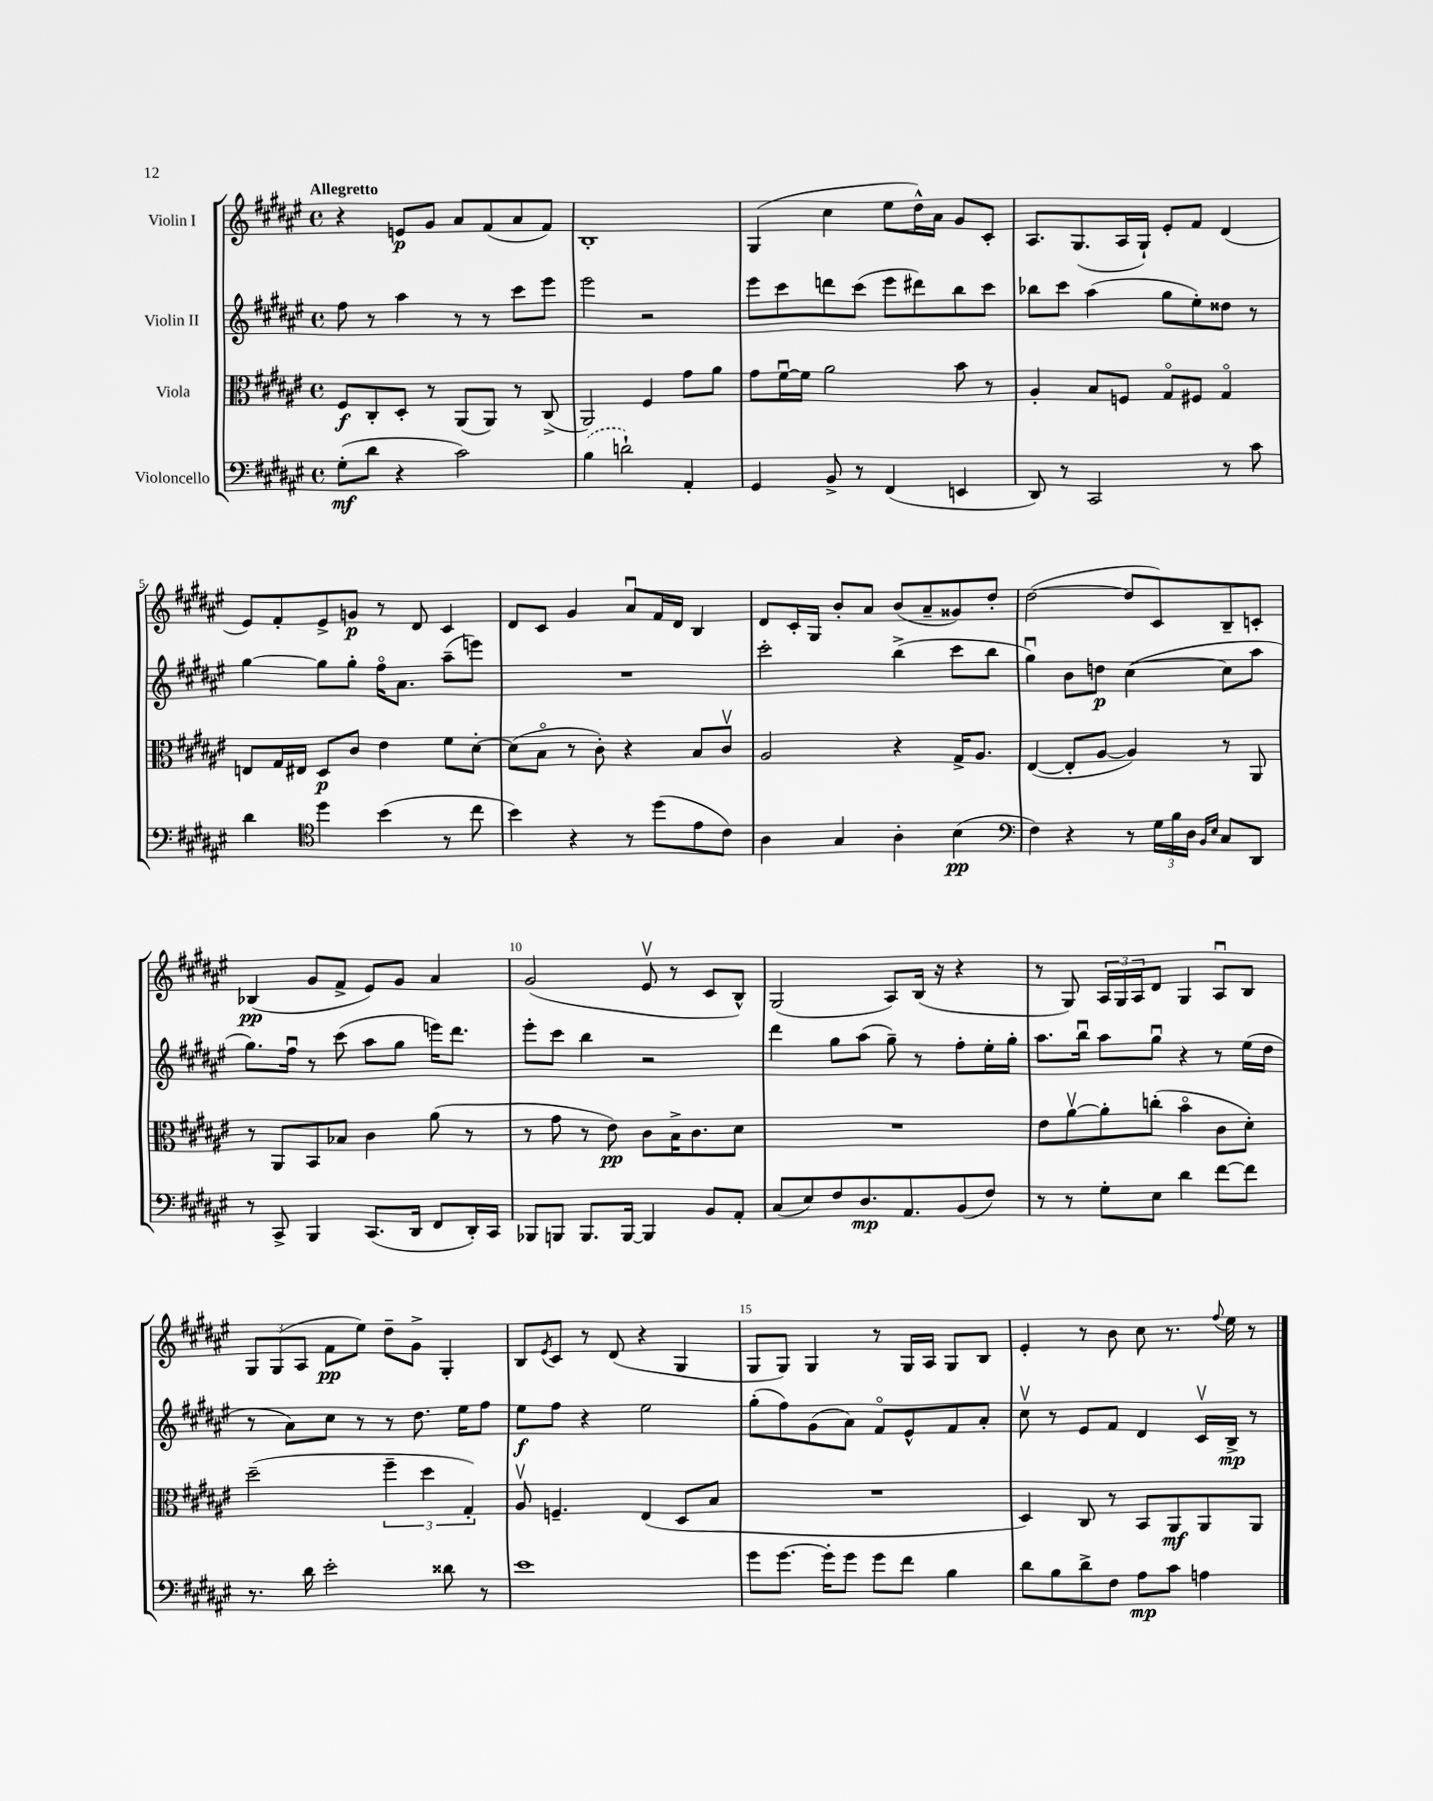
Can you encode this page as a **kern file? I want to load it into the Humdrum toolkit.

**kern	**kern	**kern	**kern
*staff4	*staff3	*staff2	*staff1
*clefF4	*clefC3	*clefG2	*clefG2
*k[f#c#g#d#a#e#]	*k[f#c#g#d#a#e#]	*k[f#c#g#d#a#e#]	*k[f#c#g#d#a#e#]
*M4/4	*M4/4	*M4/4	*M4/4
*met(c)	*met(c)	*met(c)	*met(c)
(8G#'	8F#	8ff#	4r
8d#	8C#'	8r	.
4r	8D#'	4aa#	8e
.	8r	.	8g#
2c#)	(8AA#	8r	8a#
.	8AA#)	8r	(8f#
.	8r	8ccc#	8a#
.	(8C#^	8eee#	8f#)
=	=	=	=
(4B	2AA#)	2eee#	1B'
2d`)	.	.	.
.	4F#	2r	.
4AA#'	8g#	.	.
.	8a#	.	.
=	=	=	=
4GG#	8g#	8eee#	(4G#
.	[16f#u	8ccc#	.
.	16f#]	.	.
8BB^	2a#	8ddd	4cc#
8r	.	(8ccc#	.
(4FF#	.	8eee#	8ee#
.	.	8ddd#)	16dd#^^)
.	.	.	16a#
4EE	8b	8bb	8g#
.	8r	8ccc#	8c#'
=	=	=	=
8DD#)	4A#'	8bb-	8.A#
8r	.	8ccc#	.
.	.	.	(8.G#
2CC#	8B	(4aa#	.
.	8F	.	16A#
.	.	.	16G#`)
.	8G#o	8gg#	8e#'
.	8F#	8ee#')	8f#
8r	4G#o	8dd##	(4d#
8c#	.	8r	.
=	=	=	=
4d#	8E	[4gg#	8e#)
.	16G#	.	8f#'
.	16E#	.	.
*clefC4	*	*	*
4dd#	8D#	8gg#]	8e#^
.	8c#	8gg#'	8g
(4b	4e#	16ff#o	8r
.	.	8.a#	.
.	.	.	8d#
8r	8f#	(8aa#~	4c#
8cc#	[8d#'	8eee)	.
=	=	=	=
4b)	(8d#]	1r	8d#
.	8Bo	.	8c#
4r	8r	.	4g#
.	8c#')	.	.
8r	4r	.	8a#u
(8dd#	.	.	16f#
.	.	.	16d#
8e#	8B	.	4B
8c#)	8c#v	.	.
=	=	=	=
4A#	2A#	2ccc#'	8d#
.	.	.	16c#'
.	.	.	16G#
4G#	.	.	8b'
.	.	.	8a#
4A#'	4r	(4bb^	(8b
.	.	.	8a#~
(4B	16G#^	8ccc#	8g##)
.	8.A#	.	.
.	.	8bb	8dd#'
=	=	=	=
*clefF4	*	*	*
4F#)	([4E#	4gg#u)	([2dd#
4r	8E#']	8b	.
.	[8A#	8dd	.
8r	4A#])	([4cc#	8dd#]
24G#	.	.	8c#)
24B	.	.	.
24D#	.	.	.
16qqBB	.	.	.
16qqE#	.	.	.
8C#	8r	8cc#]	8B~
8DD#	8AA#	8aa#	8c'
=	=	=	=
8r	8r	8.gg#)	(4B-
8CC#^	8AA#	.	.
.	.	16ff#u	.
4BBB	8BB	8r	8g#
.	8B-	(8ccc#	8f#^
(8.CC#	4c#	8aa#	8e#)
.	.	8gg#	8g#
16DD#	.	.	.
8FF#	(8a#	16eee)	4a#
.	.	8.ddd#	.
16DD#')	8r	.	.
16CC#	.	.	.
=	=	=	=
8BBB-	8r	8eee#'	(2g#
8BBB	8g#	8ccc#	.
8.BBB	8r	4bb	.
.	8e#)	.	.
[16BBB	.	.	.
4BBB]	8c#	2r	8e#v
.	16B^	.	8r
.	8.c#	.	.
8BB	.	.	8c#
8AA#'	8d#	.	8B^^)
=	=	=	=
(8C#	1r	4ddd#	(2G#
8E#)	.	.	.
8F#	.	8gg#	.
8.D#	.	(8aa#	.
.	.	8gg#~)	8A#)
8.AA#	.	.	.
.	.	8r	(16B
.	.	.	16r
(8BB	.	8ff#'	4r
8F#)	.	16ee#'	.
.	.	16gg#'	.
=	=	=	=
8r	8e#	8.aa#	8r
8r	[8a#v	.	8G#)
.	.	16bbu	.
8G#'	8a#']	8aa#	24A#
.	.	.	24G#
.	.	.	24A#
8E#	(8cc'	8gg#u	8d#
4d#	4bo	4r	4G#
[8f#	8c#	8r	8A#u
8f#]	8d#')	(16ee#	8B
.	.	16dd#	.
=	=	=	=
8.r	(2dd#~	8r	12G#
.	.	.	(12G#
.	.	8a#)	.
.	.	.	12A#
16d#	.	.	.
2e#'	.	8cc#	8f#
.	.	8r	8ee#)
.	6ff#~	8r	8dd#~
.	.	8.dd#	8g#^
.	6dd#	.	.
8d##	.	.	4G#'
.	.	16ee#	.
.	6G#')	.	.
8r	.	8ff#	.
=	=	=	=
1e#	8A#v	8ee#	8B
.	.	.	8qe#
.	4.F~	8ff#	8c#
.	.	4r	8r
.	.	.	(8d#
.	(4E#	2ee#	4r
.	8D#	.	4G#
.	8B	.	.
=	=	=	=
8g#	1r	(8gg#'	8G#
[8.g#	.	8ff#)	8G#)
.	.	(8g#	4G#
16g#']	.	.	.
8g#	.	8a#)	.
8g#	.	8f#o	8r
8f#	.	8e#^^	16G#
.	.	.	16A#
4B	.	8f#	8G#
.	.	8a#'	8B
=	=	=	=
8d#	4D#)	8cc#v	4e#'
8B	.	8r	.
8d#^	8C#	8e#	8r
8F#	8r	8f#	8b
8A#	8BB	4d#	8cc#
8c#	8AA#	.	8.r
4A	8AA#	16c#v	.
.	.	.	8qqff#
.	.	16B^	16ee#
.	8AA#	8r	8r
==	==	==	==
*-	*-	*-	*-
